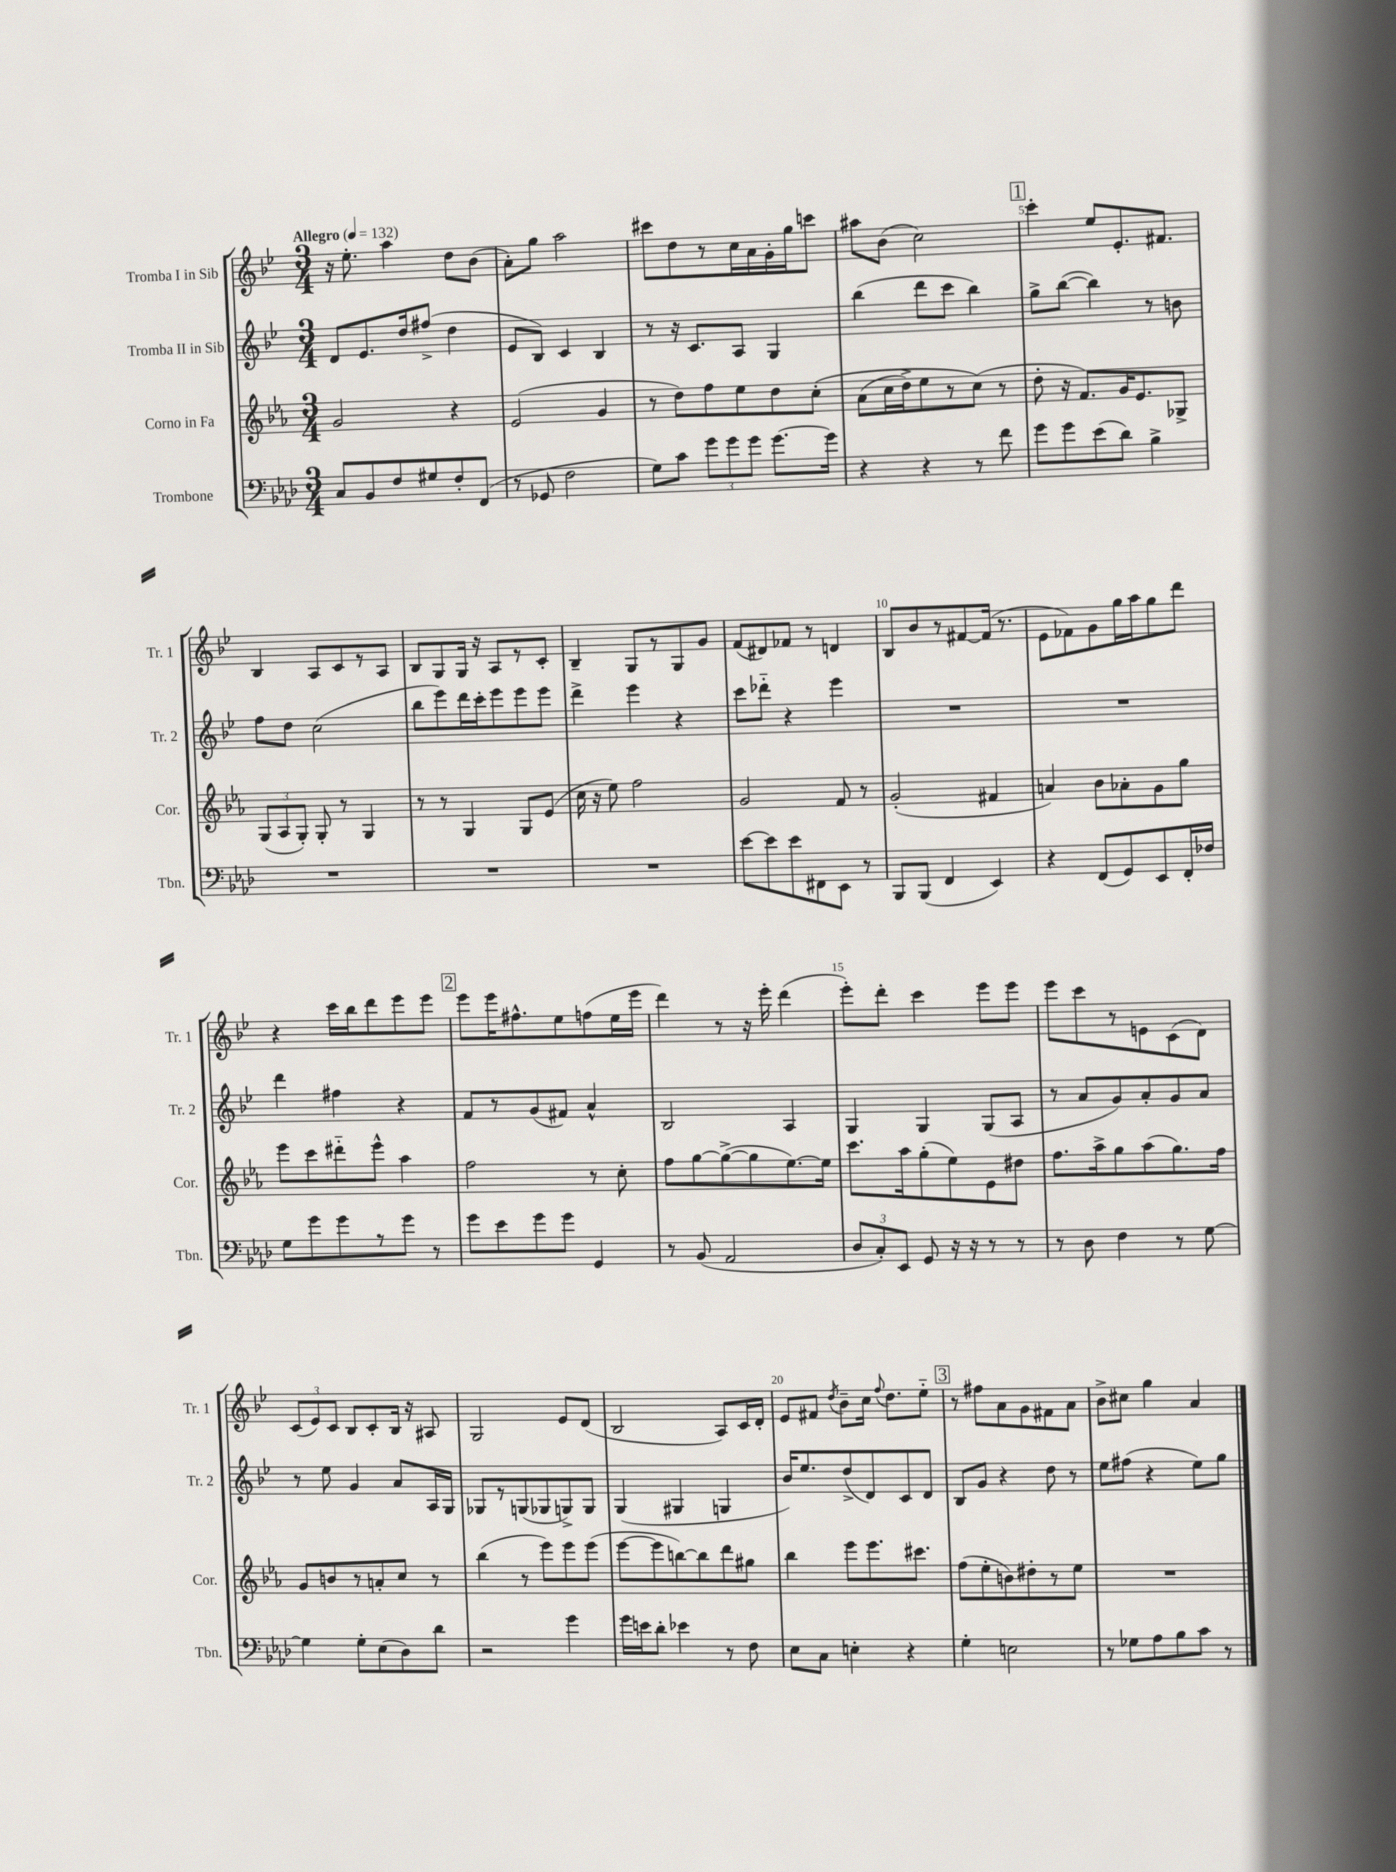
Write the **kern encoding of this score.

**kern	**kern	**kern	**kern
*staff4	*staff3	*staff2	*staff1
*clefF4	*clefG2	*clefG2	*clefG2
*k[b-e-a-d-]	*k[b-e-a-]	*k[b-e-]	*k[b-e-]
*M3/4	*M3/4	*M3/4	*M3/4
*MM132	*MM132	*MM132	*MM132
8C	2g	8d	16r
.	.	.	8.ee-'
8BB-	.	8.e-	.
8F	.	.	4aa
.	.	16dd	.
8G#	.	(8ff#^	.
8F'	4r	4dd	8dd
(8FF	.	.	(8b-
=	=	=	=
8r	(2e-	8e-	8a')
8GG-	.	8B-)	8gg
2F	.	4c	2aa
.	4g	4B-	.
=	=	=	=
8G)	8r	8r	8ccc#
8c	8dd)	16r	8dd
.	.	8.c	.
12g	8ff	.	8r
12g	.	.	.
.	8ee-	8A	16cc
12g	.	.	.
.	.	.	16a
[8.g	8dd	4G	16g'
.	.	.	16gg
.	&(8cc'	.	8ccc
16g]	.	.	.
=	=	=	=
4r	(8a-	(4bb-	8aa#
.	16cc	.	(8b-
.	16dd^)	.	.
4r	8ee-	8ddd	2cc)
.	8r	8ccc	.
8r	(8cc&)	4bb-)	.
8f	8r	.	.
=	=	=	=
8g	8dd'	8gg^	4ccc'
8g	16r	([8bb-	.
.	8.f)	.	.
(8e-	.	4bb-])	8ee-
8d-)	16g	.	8.e-'
.	8.e-	.	.
4B-^	.	8r	.
.	.	.	8.f#
.	8G-^	8b	.
=	=	=	=
2.r	(12G	8ff	4B-
.	12A-	.	.
.	.	8dd	.
.	12G')	.	.
.	8G'	(2cc	8A
.	8r	.	8c
.	4G	.	8r
.	.	.	8A
=	=	=	=
2.r	8r	8bb-	8B-
.	8r	8eee-)	8G
.	4G	16ddd	16G
.	.	16ccc'	16r
.	.	8eee-	8A
.	8G	8eee-	8r
.	(8e-	8eee-	8c'
=	=	=	=
2.r	16cc	4ddd^	4B-~
.	16r	.	.
.	8ee-)	.	.
.	2ff	4eee-	8G
.	.	.	8r
.	.	4r	8G
.	.	.	8g
=	=	=	=
[8e-	2g	8ccc	(8f
8e-]	.	8ddd-'~	8d#)
8e-	.	4r	8f-
8FF#	.	.	8r
8EE-	8f	4eee-	4d
8r	8r	.	.
=	=	=	=
8BBB-	(2g'	2.r	8B-
(8BBB-	.	.	8b-
4FF	.	.	8r
.	.	.	[8f#
4EE-)	4f#	.	(16f#]
.	.	.	8.r
=	=	=	=
4r	4a)	2.r	8e-
.	.	.	8f-)
(8FF	8b-	.	8g
8GG)	8a-'	.	16gg
.	.	.	16aa
8EE-	8g	.	8gg
16FF'	8gg	.	8ddd
16F-	.	.	.
=	=	=	=
8G	8eee-	4ddd	4r
8g	8ccc	.	.
8g	8ddd#'~	4ff#	16ccc
.	.	.	16bb-
8r	8eee-^^	.	8ddd
8g	4aa-	4r	8eee-
8r	.	.	8eee-
=	=	=	=
8g	2ff	8f	8eee-
8e-	.	8r	16eee-
.	.	.	8.ff#^^
8g	.	(8g	.
8g	.	8f#)	8ee-
4GG	8r	4a^^	(8ff
.	8cc'	.	16ee-
.	.	.	16eee-
=	=	=	=
8r	8ff	2B-	4ddd)
(8BB-	[8gg	.	.
2AA-	(8gg^_	.	8r
.	8gg]	.	16r
.	.	.	16eee-'
.	[8.ee-)	4A	(4ddd
.	16ee-]	.	.
=	=	=	=
12D-	8.ccc	4G	8eee-')
12C')	.	.	.
.	.	.	8ddd'
12EE-	.	.	.
.	16aa-	.	.
8GG	(8gg'	4G	4ccc
16r	8ee-)	.	.
16r	.	.	.
8r	8e-	(8G	8eee-
8r	8dd#	8A	8eee-
=	=	=	=
8r	8.ff	8r	8eee-
8D-	.	8a	8ccc
.	16aa-^	.	.
4F	8gg	8g)	8r
.	(8aa-	8a'	8e
8r	8.gg)	8g	(8c
[8G	.	8a	8d)
.	16ff	.	.
=	=	=	=
4G]	8g	8r	(12c
.	.	.	12e-)
.	8b	8ee-	.
.	.	.	12c
8G'	8r	4g	8B-
(8E-	8a'	.	8c'
8D-)	8cc	8a	16B-
.	.	.	16r
8d-	8r	16A	8A#
.	.	16G	.
=	=	=	=
2r	(4bb-	8G-	2G
.	.	8r	.
.	8r	(8G	.
.	8eee-)	8G-	.
4g	8eee-	8G^)	8e-
.	(8eee-	8G	(8d
=	=	=	=
16g	[8eee-	(4G	2B-
16e	.	.	.
8d-'	8eee-]	.	.
4e-	[8bb)	4G#	.
.	8bb]	.	.
8r	8ddd	4G	8A)
8F	8gg#	.	16c
.	.	.	16d'
=	=	=	=
8E-	4bb-	16b-)	8e-
.	.	8.ee-	.
8C	.	.	8f#
.	.	.	8qdd
4E'	8eee-	(8dd^	8b-~
.	8.eee-	8d)	16cc
.	.	.	8qqff
.	.	.	8.dd
4r	.	8c	.
.	8.ccc#	.	.
.	.	8d	8ee-'~
=	=	=	=
4G'	(8ff	8B-	8r
.	8ee-'	8g	8ff#
2E	8b)	4r	8a
.	8dd#'	.	8g
.	8r	8dd	8f#
.	8ee-	8r	8a
=	=	=	=
8r	2.r	8ee-	8b-^
8G-	.	(8ff#	8cc#
8A-	.	4r	4gg
8B-	.	.	.
8c	.	8ee-)	4a
8r	.	8gg	.
==	==	==	==
*-	*-	*-	*-
